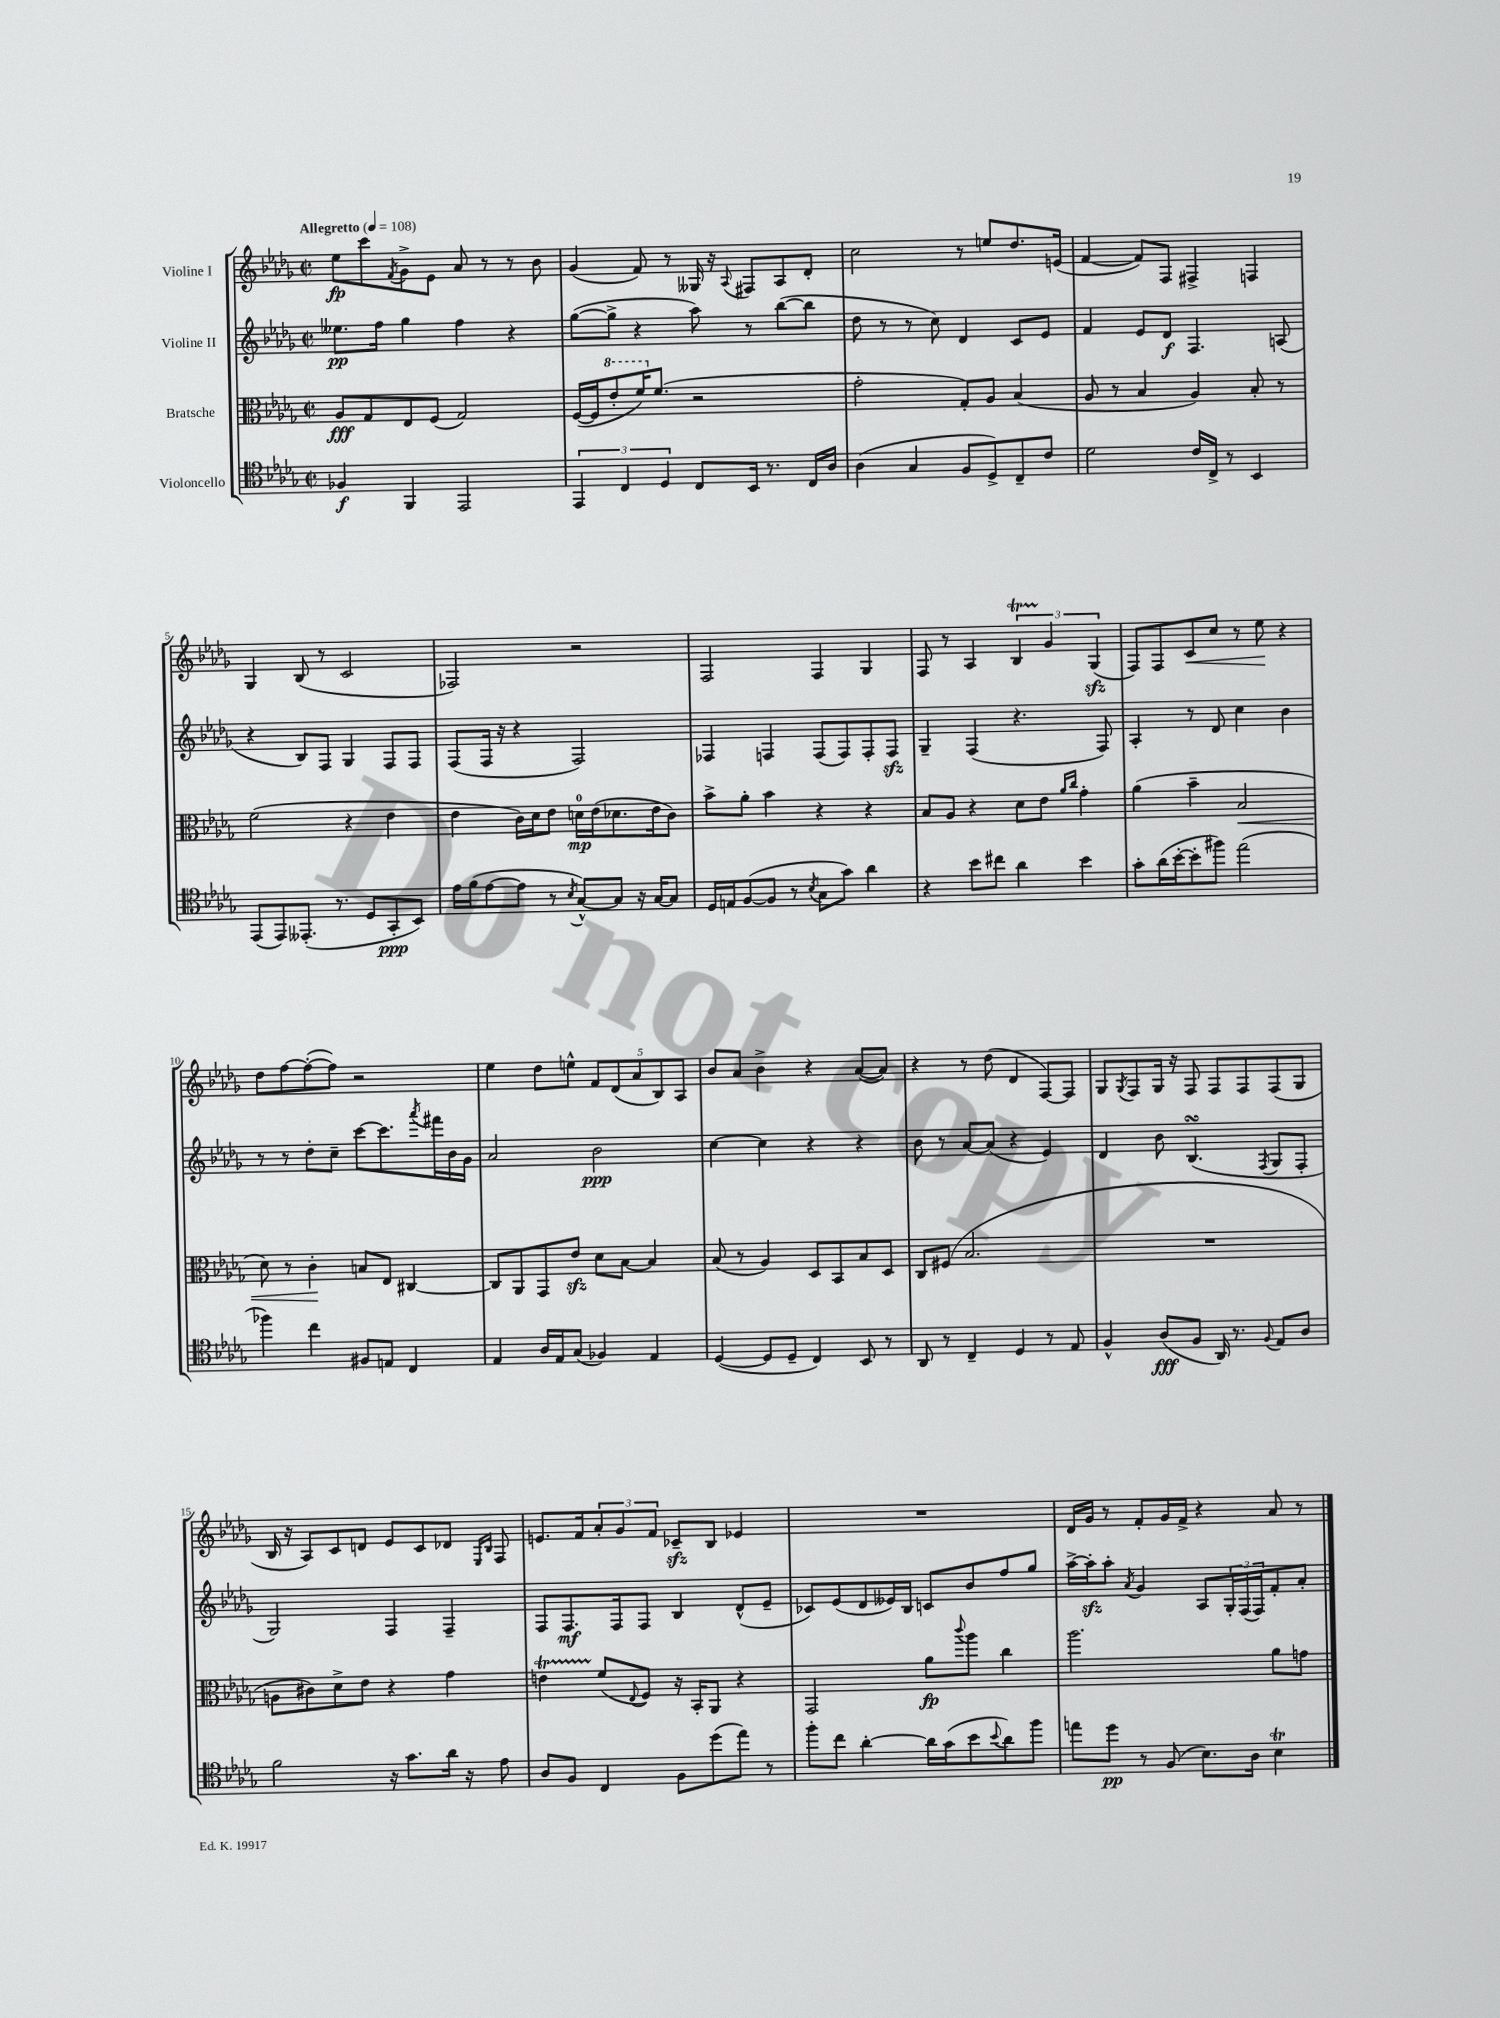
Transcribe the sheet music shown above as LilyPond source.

<<
\new StaffGroup <<
\new Staff = "s0" \with { instrumentName = "Violine I" } {
    \clef treble \key des \major \defaultTimeSignature \time 2/2 \tempo "Allegretto" 4 = 108
    ees''8\fp c'''8 \acciaccatura { f'8 } ges'8-> ees'8 aes'8 r8 r8 bes'8 |
    ges'4( f'8) r8 geses16 r16 \appoggiatura { aes8 } fis8 aes8 des'8-. |
    c''2 r8 e''8 des''8. e'16( |
    f'4~ f'8) f8 fis4-> f4 |
    ges4 bes8( r8 c'2 |
    fes2) r2 |
    f2 f4 ges4 |
    f8 r8 aes4 \tuplet 3/2 { bes4\startTrillSpan ges'4\stopTrillSpan ges4\sfz( } |
    f8) f8 c'8\< c''8 r8 ees''8\! r4 |
    des''8 f''8~ f''8~-.( f''8) r2 |
    ees''4 des''8 e''8-^ \tuplet 5/4 { f'8 des'8( aes'8 bes8) aes8 } |
    bes'8 aes'8 bes'4-> r4 aes'8~( aes'8) |
    r4 r8 des''8( des'4 f8~) f8 |
    ges8 \acciaccatura { ges8 } f8 ges16 r16 f8 f8 f8 f8( ges8 |
    bes16 r16 aes8) c'8 d'8 ees'8 c'8 des'8 \grace { ees16 bes16 } f8 |
    e'8. f'16 \tuplet 3/2 { aes'8-. ges'8 f'8 } ces'8--\sfz bes8 ees'4 |
    R1 |
    des'16 ges'16 r8 f'8-. ges'16 f'16-> r4 aes'8 r8 \bar "|." |
}
\new Staff = "s1" \with { instrumentName = "Violine II" } {
    \clef treble \key des \major \defaultTimeSignature \time 2/2
    eeses''8.\pp f''16 ges''4 f''4 r4 |
    ges''8~( ges''8-> r4 aes''8) r8 bes''8~( bes''8 |
    des''8 r8 r8 c''8) des'4 c'8 ees'8 |
    f'4 ees'8 des'8\f f4. a8( |
    r4 bes8) f8 ges4 f8 f8 |
    f8( f16 r16 r4 f2) |
    fes4 f4 f8( f8) f8-. f8\sfz |
    ges4-- f4( r4. f8) |
    aes4-. r8 des'8 c''4 bes'4 |
    r8 r8 des''8-. c''8-- c'''8~ c'''8. \acciaccatura { aes'''8 } fis'''16 bes'16 ges'16 |
    aes'2 bes'2\ppp |
    c''4~ c''4 r4 r4 |
    bes'8 r8 aes'8~ aes'8( r4 ees'4) |
    des'4 bes'8 bes4.\turn( \acciaccatura { f8 } ges8 f8-. |
    ges2) f4 f4-- |
    f8 f8.\mf f16 f8 bes4 des'8-^( ees'8-- |
    ces'8) ees'8( des'8 eeses'16) bes16 c'8 bes'8 f''8 ges''8 |
    aes''16~-> aes''16-.\sfz aes''8-. \acciaccatura { aes'8 } ges'4 aes8 \tuplet 3/2 { ges16-. f16( f16) } f'8-. aes'8-. \bar "|." |
}
\new Staff = "s2" \with { instrumentName = "Bratsche" } {
    \clef alto \key des \major \defaultTimeSignature \time 2/2
    aes8\fff ges8 ees8 f8( ges2) |
    f16~( f16 \ottava #1 ees''8-. f''16) \ottava #0 f'8.( r2 |
    ges'2-. ges8-.) aes8 bes4( |
    aes8 r8 bes4 aes4) bes8-. r8 |
    f'2( r4 ees'4 |
    ees'4 c'16) des'16 ees'8 d'16-0\mp ees'16( des'8. ees'16 c'8) |
    bes'8-> aes'8-. bes'4 r4 r4 |
    bes8 aes8 r4 des'8 ees'8 \grace { aes'16 c''16 } ges'4-. |
    aes'4( bes'4-- bes2\< |
    des'8) r8 c'4-.\! b8 ees8 cis4~ |
    cis8 aes,8 ges,8 ees'8\sfz des'8 bes8~ bes4 |
    bes8( r8 aes4) des8 bes,8 bes8 des8 |
    c8 fis8( bes2. |
    R1 |
    a8 cis'8) des'8-> ees'8 r4 ges'4 |
    e'4\startTrillSpan f'8\stopTrillSpan( \appoggiatura { ees8 } f8) r16 bes,16-. aes,8 r4 |
    ges,2 aes'8\fp \appoggiatura { c'''8 } aes''8 c''4 |
    aes''2. aes'8 g'8 \bar "|." |
}
\new Staff = "s3" \with { instrumentName = "Violoncello" } {
    \clef tenor \key des \major \defaultTimeSignature \time 2/2
    fes4\f f,4 ees,2 |
    \tuplet 3/2 { ees,4 c4 des4 } c8 bes,16 r8. c16 aes16 |
    aes4( ges4 f8 des8->) c8-- c'8 |
    des'2 c'16 c16-> r8 bes,4 |
    ees,8( ees,8) eeses,8.-.( r8. des8 ges,8-.\ppp bes,8) |
    ees'16 f'16( ees'8~ ees'8 r8 \acciaccatura { bes8 } ges8~-^) ges8 r16 ges16~ ges8 |
    des16 e16 f8~( f8 r8 \acciaccatura { bes8 } ges8 ges'8) aes'4 |
    r4 bes'8 cis''8 aes'4 bes'4 |
    ges'8-. aes'16( bes'16~-. bes'8-. fis''8) ees''2( |
    fes''4) c''4 fis8 e8 c4 |
    ees4 aes16 ees16 ges8( fes4) ees4 |
    des4~( des8 des8-- c4) bes,8 r8 |
    aes,8 r8 c4-- des4 r8 ees8 |
    f4-^ aes8\fff( f8 aes,16) r8. \appoggiatura { f8 } ees8 aes8 |
    f'2 r16 ges'8. aes'16 r16 ees'8 |
    aes8 f8 c4 f8 des''8( ees''8) r8 |
    f''8-. c''8 aes'4~-. aes'16 ges'16( bes'8 \appoggiatura { bes'8 } aes'8) f''8 |
    e''8 des''8\pp r8 f8( bes8.) aes16 bes4\trill \bar "|." |
}
>>
>>
